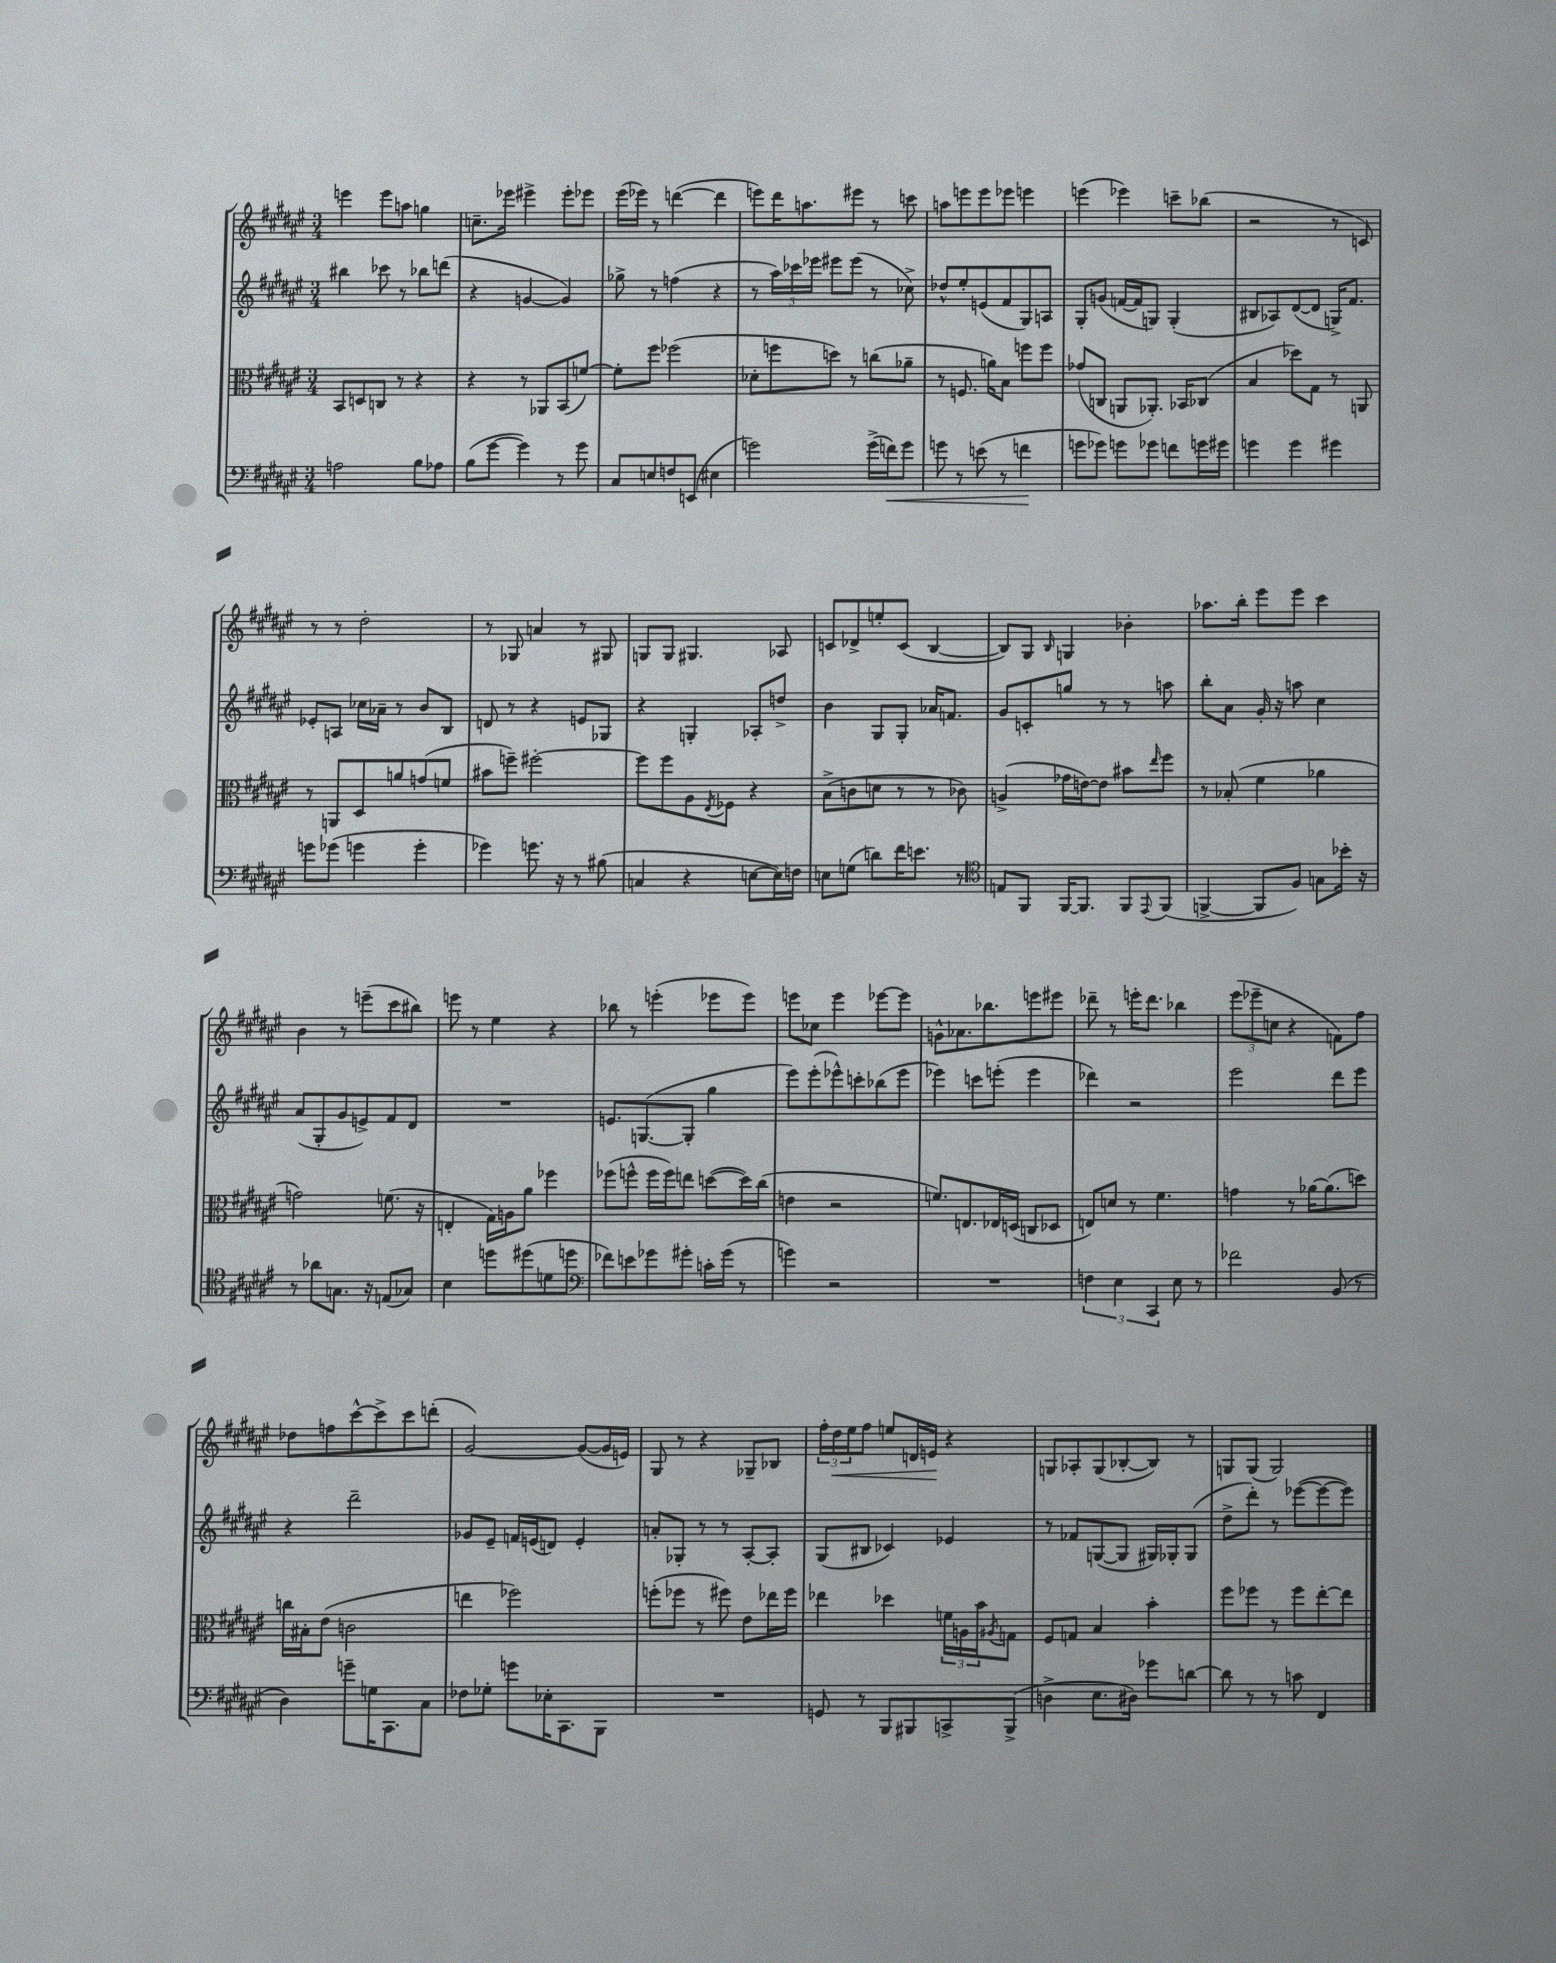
<<
\new StaffGroup <<
\new Staff = "s0" {
    \clef treble \key fis \major \numericTimeSignature \time 3/4
    e'''4 e'''8 a''8 g''4 |
    c''8.-- ees'''16 eis'''4-> eis'''8-. ees'''8 |
    eis'''16( ees'''16) r8 d'''4~( d'''4 |
    e'''8) dis'''16 a''8. eis'''8 r8 c'''8 |
    a''8 e'''8 e'''8 ees'''8 e'''4 |
    e'''4( ees'''4) c'''8-- bes''8( |
    r2 r8 c'8) |
    r8 r8 dis''2-. |
    r8 ges8 a'4 r8 gis8 |
    g8 g8 gis4. aes8 |
    c'8 des'8-> e''8-. c'8( b4~ |
    b8) gis8 \grace { b16 } g4 bes'4-. |
    aes''8. b''16-. eis'''8 eis'''8 cis'''4 |
    b'4 r8 e'''8--( cis'''8 bis''8) |
    e'''8 r8 eis''4 r4 |
    bes''8 r8 e'''4-.( ees'''8 ees'''8) |
    e'''8 ces''8 e'''4 ees'''8~ ees'''8 |
    g'8-^ aes'8. bes''8. e'''8 eis'''8 |
    des'''8-- r8 e'''16-. des'''8. bes''4 |
    \tuplet 3/2 { eis'''8( ees'''8-- c''8 } r4 f'8) fis''8 |
    des''8 f''8 cis'''8~-^ cis'''8-> cis'''8 d'''8-.( |
    gis'2~) gis'8~( gis'16 e'16) |
    gis8 r8 r4 ges8-- bes8 |
    \tuplet 3/2 { fis''16-. dis''16\< eis''16 } fis''8 e''8 d'16 e'16\! r4 |
    g8 aes8-. g8( bes8~-. bes8) r8 |
    g8 g8( g2) \bar "|." |
}
\new Staff = "s1" {
    \clef treble \key fis \major \numericTimeSignature \time 3/4
    bis''4 ces'''8 r8 bes''8 d'''8( |
    r4 g'4~ g'4) |
    ges''8-> r8 f''4( r4 |
    r8 \tuplet 3/2 { ais''16) ces'''16 ees'''16 } eis'''8 eis'''8( r8 ces''8->) |
    des''8-^ eis''8-. e'8( fis'8 gis8) a8 |
    gis8-. g'8( f'16~ f'16 g8) g4-.( |
    bis8 aes8) dis'8~( dis'8 g16->) fis'8. |
    ees'8-. a8 ces''16 aes'16-- r8 b'8 b8 |
    d'8 r8 r4 e'8 ges8 |
    r4 g4-. aes8-. d''8-> |
    b'4 gis8 gis8-. aes'16 f'8. |
    gis'8 c'8-. g''8 r8 r8 a''8 |
    b''8-. ais'8 gis'16-. r16 a''8 cis''4 |
    ais'8( gis8-. gis'8 e'8->) fis'8 dis'8 |
    R2. |
    e'8. g8.~( g8-. gis''4 |
    eis'''8) eis'''8-.( ees'''8-^) c'''8-. bes''8( ees'''8 |
    ees'''4) c'''8 e'''8-.( e'''4 |
    des'''4) r2 |
    eis'''2 dis'''8 eis'''8 |
    r4 dis'''2-- |
    ges'8 eis'8-- f'16 e'16( d'8) e'4-. |
    a'8-. ges8-. r8 r8 ais8~-. ais8-. |
    gis8( bis8 ces'4) ees'4 |
    r8 fes'8 g8~( g8 gis16) ges16-. ges8( |
    dis''8-> dis'''8-.) r8 ees'''8~( ees'''8~ ees'''8) \bar "|." |
}
\new Staff = "s2" {
    \clef alto \key fis \major \numericTimeSignature \time 3/4
    b,8 d8 c8 r8 r4 |
    r4 r8 aes,8 b,8( f'8~) |
    f'8-. fis''8 fes''2( |
    des'8-. f''8 d''8) r8 c''8( aes'8-- |
    r8 f8. a'16) b8 f''8 f''8 |
    ges'8( c8 a,8 aes,8.-.) bes,16 ces8( |
    b4 des''8) gis8 r8 a,8 |
    r8 a,8 dis8 a'8 g'8( f'8 |
    bis'8 f''8--) fis''2~-. |
    fis''8 fis''8 ais8 \acciaccatura { eis8 } fes8 r4 |
    b8->( c'8 d'8 r8 r8 ces'8) |
    a4->( ges'16 e'16~) e'8 bis'8 \grace { eis''16 } fis''8 |
    r8 bes8-.( fis'4 aes'4 |
    g'2) f'8.( r16 |
    e4-. gis16) a16 ais'8 fes''4 |
    fes''8( f''8-^ f''16 f''16) e''8 d''8~( d''16) cis''16( |
    e'4 r2 |
    f'8.) e8. ees16 d16( c8 des8 |
    e8) d'8 r8 fis'4. |
    g'4 r8 aes'16~ aes'8.( d''8) |
    c''16 bis16-. eis'8( c'2 |
    e''4 fes''2) |
    f''8-.( fes''8 r8 fis''8) eis'8 ees''16 fis''16 |
    ees''4 des''4 \tuplet 3/2 { f'16 a16 b'16 } \acciaccatura { ais8 } g8 |
    fis8 g8 b4 b'4-. |
    fis''8 fes''8 r8 fes''8 eis''8~-. eis''8 \bar "|." |
}
\new Staff = "s3" {
    \clef bass \key fis \major \numericTimeSignature \time 3/4
    a2 b8 aes8 |
    b8( gis'8~ gis'4) r8 gis'8 |
    cis8 e8 f8 e,8( eis4 |
    g'2) g'16->( f'16\<) g'8 |
    g'8 r8 e'8( r8 f'4\! |
    g'8 ges'8) g'8 ges'8 f'8 g'16 gis'16 |
    g'4 g'4 gis'4 |
    g'8 ges'8( g'4 g'4-. |
    ges'4) g'8. r16 r8 bis8( |
    c4 r4 e8~ e16) f16 |
    e8 g8( d'8) fis'16 e'8. r8 |
    \clef tenor e8 fis,8 fis,16~ fis,8. fis,8 \appoggiatura { eis,8 } fis,8( |
    f,4~-> f,8 fis8) g8 bes'16-. r16 |
    r8 aes'8 g8. r16 e8( ges8) |
    b4 d''8 dis''8( d'8 d''8 |
    \clef bass fes'8) e'8 ges'8 gis'8-. c'16-. gis'16( r8 |
    g'4) r2 |
    R2. |
    \tuplet 3/2 { f4 eis4 cis,4 } eis8 r8 |
    fes'2 b,8( r8 |
    dis4) g'8-- g16 cis,8. cis8 |
    fes8 ges8-. g'8 ees16-. cis,8. b,,8 |
    R2. |
    g,8 r8 b,,8 bis,,8 c,8-> bis,,8->( |
    d4-> eis8. dis16) ges'8 d'8~ |
    d'8 r8 r8 c'8 fis,4 \bar "|." |
}
>>
>>
\layout { \context { \Score \remove "Bar_number_engraver" } }
